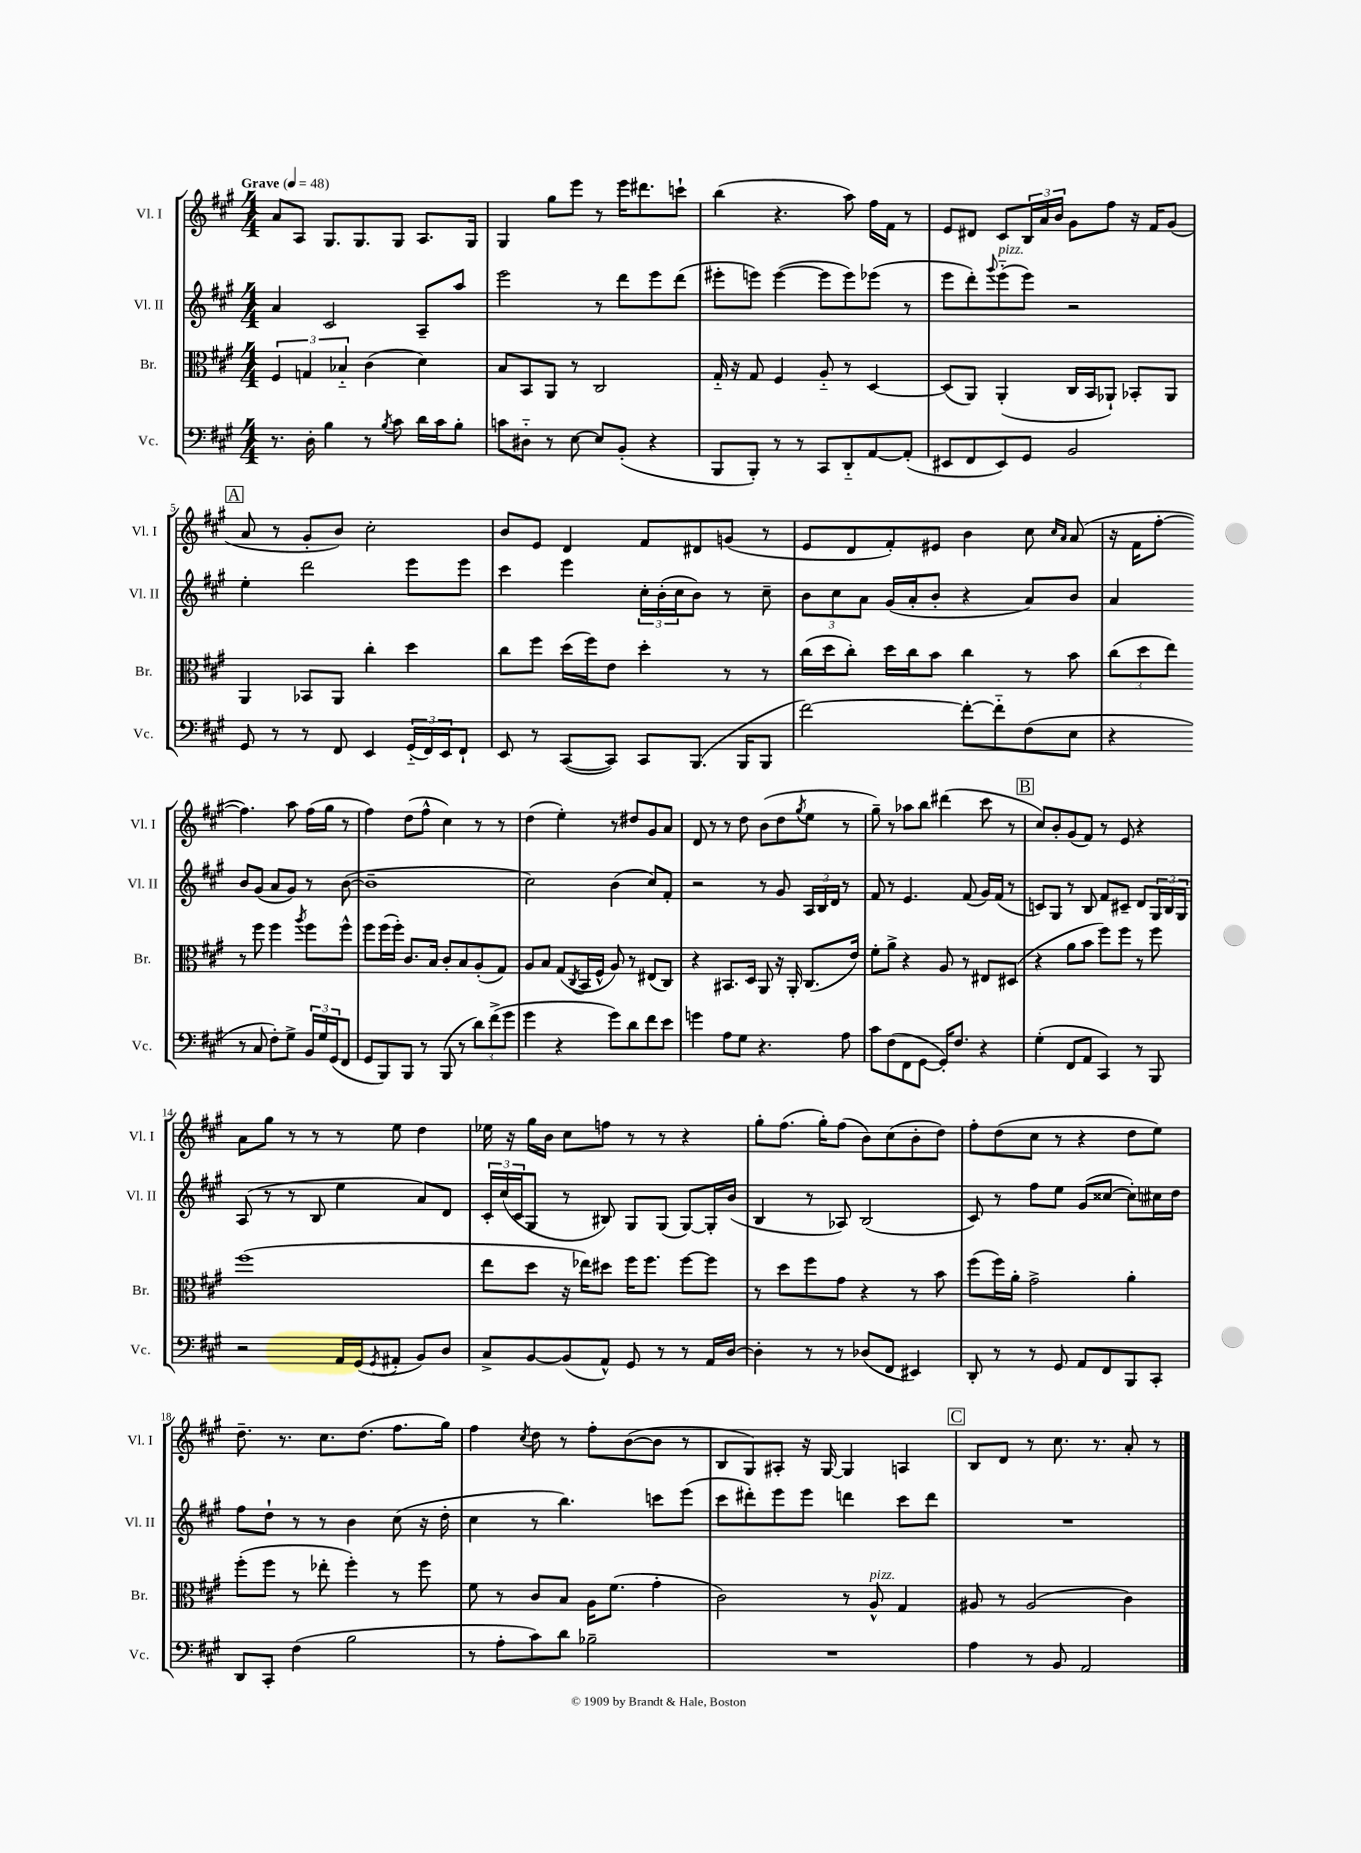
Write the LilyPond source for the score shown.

<<
\new StaffGroup <<
\new Staff = "s0" \with { instrumentName = "Vl. I" shortInstrumentName = "Vl. I" } {
    \clef treble \key a \major \numericTimeSignature \time 4/4 \tempo "Grave" 4 = 48
    a'8 a8 gis8. gis8. gis8 a8. gis16 |
    gis4 gis''8 e'''8 r8 e'''16 dis'''8. c'''8-! |
    b''4( r4. a''8) fis''16 fis'16 r8 |
    e'8 dis'8 cis'8 \tuplet 3/2 { b16 a'16 b'16 } gis'8 fis''8 r16 fis'16 gis'8( |
    \mark \markup { \box "A" } a'8 r8 gis'8-. b'8) cis''2-. |
    b'8 e'8 d'4 fis'8 dis'8 g'8( r8 |
    e'8 d'8 fis'8-.) eis'8 b'4 cis''8 \grace { cis''16 a'16 } a'8( |
    r16 fis'16 fis''8~-. fis''4.) a''8 fis''16( gis''16 r8 |
    fis''4) d''8( fis''8-^ cis''4) r8 r8 |
    d''4( e''4-.) r8 dis''8 gis'8 a'8 |
    d'8 r8 r8 d''8 b'8( d''8 \acciaccatura { gis''8 } e''8 r8 |
    gis''8--) r8 aes''8 b''8 dis'''4( cis'''8 r8 |
    \mark \markup { \box "B" } cis''8) b'8-. gis'8( fis'8) r8 e'8 r4 |
    a'8 gis''8 r8 r8 r8 e''8 d''4 |
    ees''16 r16 gis''16 b'16 cis''8 f''8 r8 r8 r4 |
    gis''8-. fis''8.( gis''16-.) fis''8( b'8) cis''8( b'8-. d''8) |
    fis''8-. d''8( cis''8 r8 r4 d''8 e''8) |
    d''8.-- r8. cis''8. d''8.( fis''8. gis''16) |
    fis''4 \acciaccatura { cis''8 } d''8 r8 fis''8-. b'8~( b'8 r8 |
    b8 gis8) ais8-. r16 gis16~ gis4 a4 |
    \mark \markup { \box "C" } b8 d'8 r8 cis''8. r8. a'8-. r8 \bar "|." |
}
\new Staff = "s1" \with { instrumentName = "Vl. II" shortInstrumentName = "Vl. II" } {
    \clef treble \key a \major \numericTimeSignature \time 4/4
    a'4 cis'2 a8-- a''8 |
    e'''2 r8 d'''8 e'''8 d'''8( |
    eis'''8-. e'''8) e'''4~( e'''8 e'''8) ees'''8( r8 |
    e'''8 d'''8-.) \appoggiatura { gis'''8 } e'''8-_^\markup { \italic "pizz." }( e'''8) r2 |
    \mark \markup { \box "A" } e''4-. d'''2 e'''8 e'''8 |
    cis'''4 e'''4 \tuplet 3/2 { cis''16-. b'16-.( cis''16 } b'8) r8 cis''8-- |
    \tuplet 3/2 { b'8 cis''8 a'8 } gis'16( a'16-. b'8-. r4 a'8) b'8 |
    a'4 b'8 gis'8( a'8 gis'8) r8 b'8~( |
    b'1-- |
    cis''2) b'4( cis''8) fis'8-. |
    r2 r8 gis'8 \tuplet 3/2 { a16 b16 d'16 } r8 |
    fis'8 r8 e'4. fis'8( gis'16) fis'16( r8 |
    \mark \markup { \box "B" } c'8) gis8 r8 b8 fis'8 cis'8-- d'8 \tuplet 3/2 { gis16 b16 gis16 } |
    a8( r8 r8 b8 e''4 a'8) d'8 |
    \tuplet 3/2 { cis'16-. cis''16( cis'16 } gis8 r8 bis8) gis8 gis8( gis8~) gis16-. b'16( |
    b4 r8 aes8) b2( |
    cis'8) r8 fis''8 e''8 gis'8( cisis''8~ cisis''8-.) cis''16 d''16 |
    fis''8 d''8-! r8 r8 b'4 cis''8( r16 d''16-. |
    cis''4 r8 b''4.) c'''8 e'''8( |
    cis'''8 dis'''8-.) e'''8 e'''8 d'''4 cis'''8 d'''8 |
    \mark \markup { \box "C" } R1 \bar "|." |
}
\new Staff = "s2" \with { instrumentName = "Br." shortInstrumentName = "Br." } {
    \clef alto \key a \major \numericTimeSignature \time 4/4
    \tuplet 3/2 { fis4 g4 bes4-_ } cis'4( d'4) |
    b8 b,8 a,8 r8 cis2 |
    gis16-_ r16 gis8 fis4 a8-_ r8 d4~ |
    d8( a,8) a,4-.( cis16 b,16 aes,8-!) bes,8-. aes,8 |
    \mark \markup { \box "A" } a,4 bes,8 a,8 cis''4-. d''4 |
    cis''8 fis''8 d''16( fis''16) e'8 d''4-. r8 r8 |
    cis''16( d''16 cis''8-.) d''16 cis''16 b'8 cis''4 r8 b'8 |
    \tuplet 3/2 { cis''8( d''8 e''8) } r8 fis''8 fis''4 \acciaccatura { a''8 } fis''8 fis''8-^ |
    fis''8 fis''16( fis''16-.) cis'8. b16 cis'8-. b8 a8-.( gis8) |
    a8 b8 gis8( \acciaccatura { cis8 } b,16 fis16-^ a8) r8 eis8( cis8) |
    r4 bis,8. d16 a,8 r16 a,16-. cis8.( e'16) |
    fis'8-. a'8-> r4 a8 r8 eis8 dis8( |
    \mark \markup { \box "B" } r4 a'8 b'8 fis''8) fis''8 r8 fis''8 |
    fis''1( |
    e''8 d''8 r16 ees''16) dis''8 fis''16 fis''8. fis''8~ fis''8 |
    r8 d''8 fis''8 gis'8 r4 r8 b'8 |
    fis''8( fis''16) a'16-. gis'2-> a'4-. |
    fis''8-.( fis''8 r8 ees''8-. fis''4-.) r8 fis''8 |
    fis'8 r8 cis'8 b8 a16 fis'8.( gis'4-. |
    cis'2) r8 a8-^^\markup { \italic "pizz." } gis4 |
    \mark \markup { \box "C" } ais8 r8 ais2( cis'4) \bar "|." |
}
\new Staff = "s3" \with { instrumentName = "Vc." shortInstrumentName = "Vc." } {
    \clef bass \key a \major \numericTimeSignature \time 4/4
    r8. d16-. b4 r8 \acciaccatura { b8 } cis'8 d'16 cis'16 b8-. |
    c'8 dis8-_ r8 e8~ e8 b,8-.( r4 |
    b,,8 b,,8-.) r8 r8 cis,8 d,8-_ a,8~ a,8-.( |
    eis,8 fis,8 eis,8) gis,8 b,2 |
    \mark \markup { \box "A" } gis,8 r8 r8 fis,8 e,4 \tuplet 3/2 { gis,16-_( fis,16) e,16 } fis,8-! |
    e,8 r8 cis,8~( cis,8) cis,8 b,,8.( b,,16 b,,8 |
    fis'2~) fis'8~-. fis'8-_ fis8( e8 |
    r4 r8 cis8 fis8-.) gis8-> \tuplet 3/2 { b,16 gis16 gis,16( } fis,8 |
    gis,8 b,,8) b,,8 r8 b,,8( r8 \tuplet 3/2 { d'8) fis'8->( gis'8 } |
    gis'4 r4 gis'8) d'8 fis'8 e'8 |
    g'4 a8 gis8 r4. a8 |
    cis'8 fis8( fis,8 gis,8~ gis,16-.) fis8. r4 |
    \mark \markup { \box "B" } gis4-.( fis,8 a,8 cis,4) r8 b,,8 |
    r2 a,16 gis,16( \acciaccatura { gis,8 } ais,8-. b,8) d8 |
    cis8-> b,8~ b,8( a,8-^) gis,8 r8 r8 a,16 d16~ |
    d4-. r8 r8 des8( fis,8 eis,4) |
    d,8-. r8 r8 gis,8 a,8 fis,8 b,,8 cis,8-. |
    d,8 cis,8-. fis4( b2 |
    r8 a8-. cis'8) d'8 bes2-- |
    R1 |
    \mark \markup { \box "C" } a4 r8 b,8 a,2 \bar "|." |
}
>>
>>
